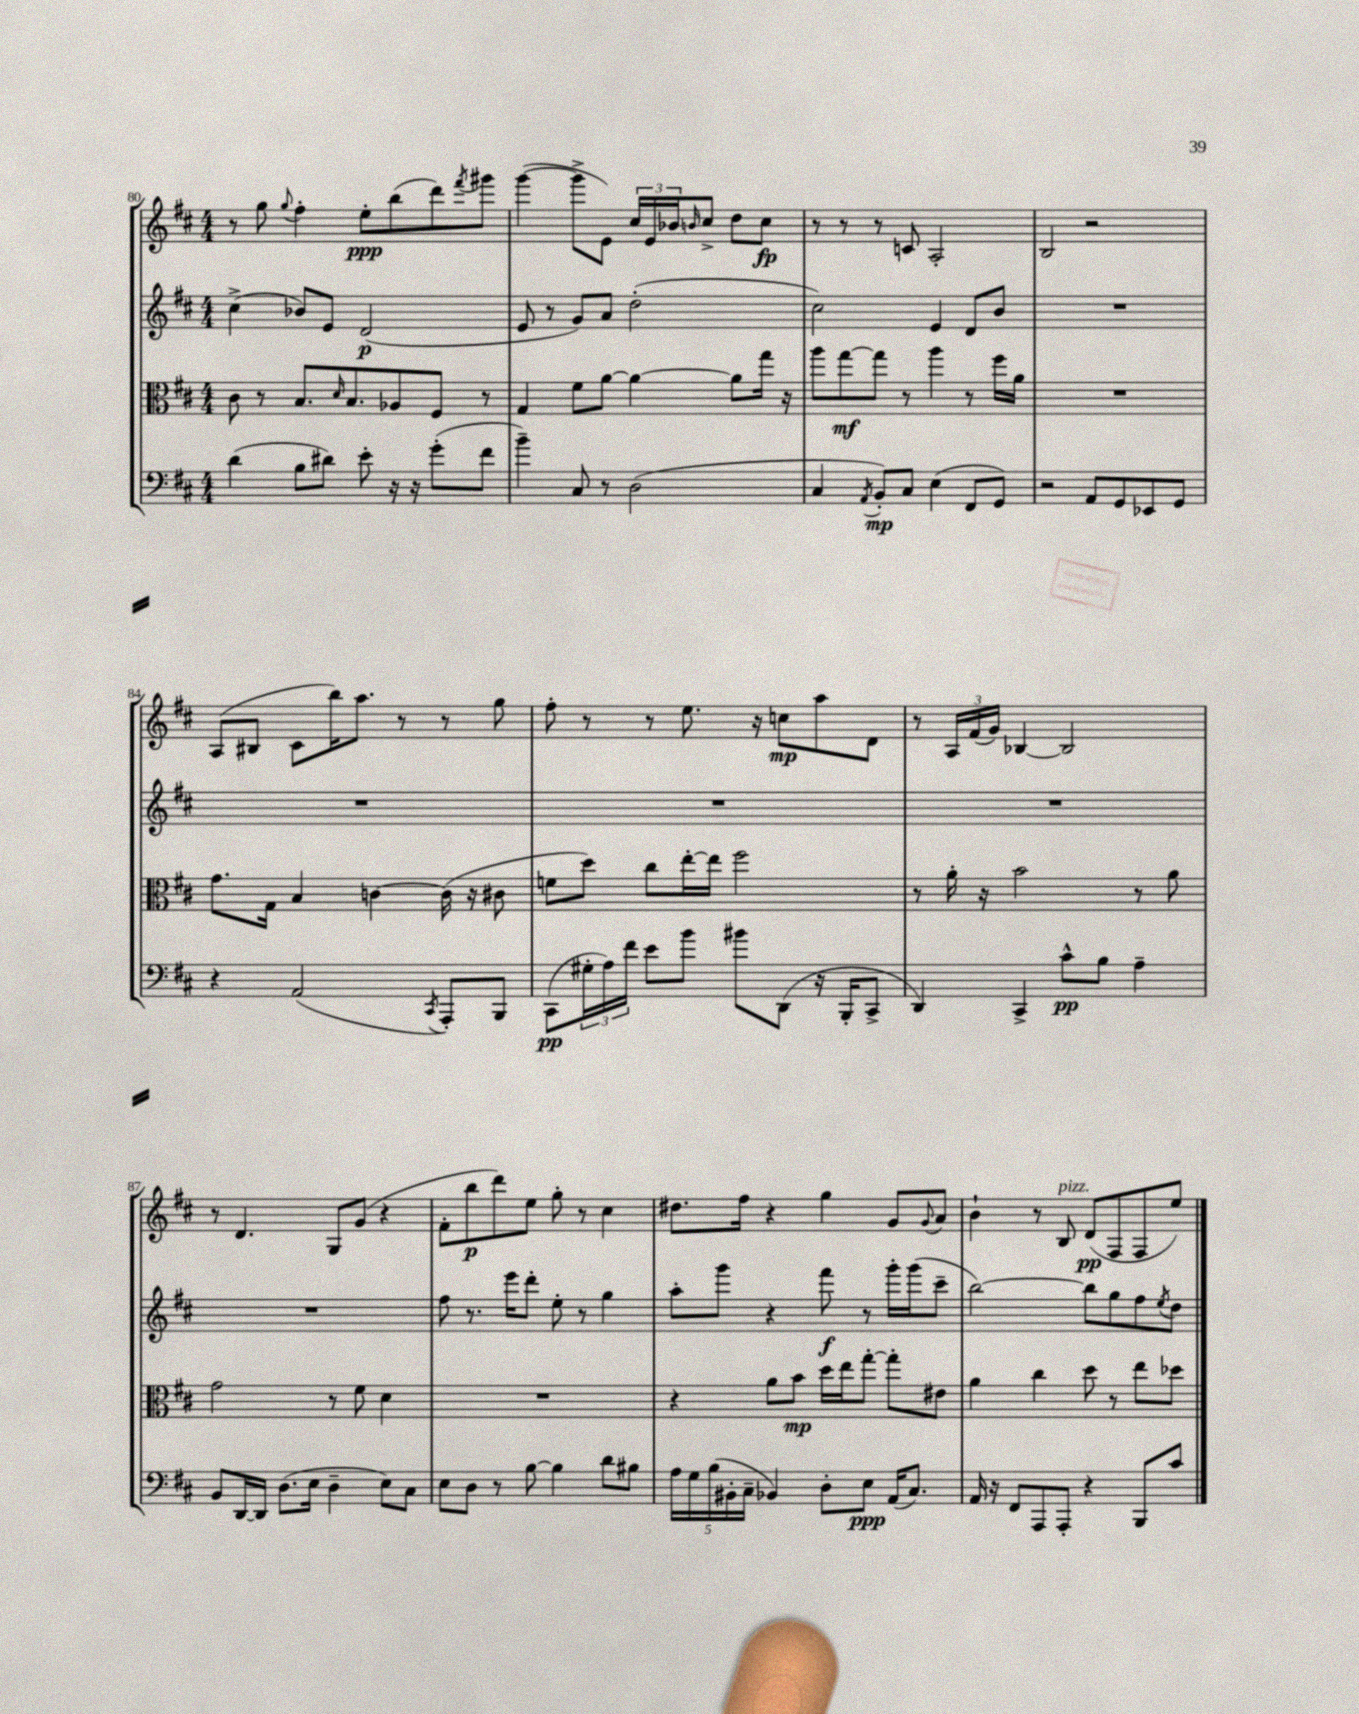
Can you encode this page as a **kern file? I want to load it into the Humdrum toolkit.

**kern	**kern	**kern	**kern
*staff4	*staff3	*staff2	*staff1
*clefF4	*clefC3	*clefG2	*clefG2
*k[f#c#]	*k[f#c#]	*k[f#c#]	*k[f#c#]
*M4/4	*M4/4	*M4/4	*M4/4
(4d\	8c#\	(4cc#^\	8r
.	8r	.	8gg\
.	.	.	8qqgg/
8B\L	8.B/L	8b-/L)	4ff#'\
8d#\J)	.	8e/J	.
.	16qqd/	.	.
.	8.B/	.	.
8e'\	.	(2d/	8ee'\L
16r	8A-/	.	(8bb\
16r	.	.	.
(8g'\L	8F#/J	.	8ddd\)
.	.	.	8qfff#/
8f#\J	8r	.	8ggg#\J
=	=	=	=
4b~\)	4G/	8e/	([4ggg\
.	.	8r	.
8C#/	8f#\L	8g/L)	8ggg^\]L
8r	[8a\J	8a/J	8e\J)
(2D\	4a\_	(2dd'\	24cc#/LL
.	.	.	24e/
.	.	.	24b-/J
.	.	.	16qqb/
.	.	.	8cc#^/J
.	8a\]L	.	8dd\L
.	16gg\Jk	.	8cc#\J
.	16r	.	.
=	=	=	=
4C#/	8aa\L	2cc#\)	8r
.	[8gg\	.	8r
8qAA/	.	.	.
8BB'/L)	8gg\]J	.	8r
8C#/J	8r	.	8c/
(4E\	4aa\	4e/	2A'/
8FF#/L	8r	8d/L	.
8GG/J)	16ff#\LL	8b/J	.
.	16a\JJ	.	.
=	=	=	=
2r	1r	1r	2B/
8AA/L	.	.	2r
8GG/	.	.	.
8EE-/	.	.	.
8GG/J	.	.	.
=	=	=	=
4r	8.g\L	1r	(8A/L
.	.	.	8B#/J
.	16G\Jk	.	.
(2AA/	4B/	.	8c#\L
.	.	.	16bb\K)
.	.	.	8.aa\J
.	[4c\	.	.
.	.	.	8r
8qCC#/	.	.	.
8AAA'/L)	(16c\]	.	8r
.	16r	.	.
8BBB/J	8c#\	.	8gg\
=	=	=	=
(8CC#\L	8f\L	1r	8ff#'\
24G#'\L	8dd\J)	.	8r
24A\)	.	.	.
24f#\JJ	.	.	.
8e\L	8cc#\L	.	8r
8b\J	[16ee'\L	.	8.ee\
.	16ee\]JJ	.	.
8b#\L	2ff#\	.	.
.	.	.	16r
(8DD\J	.	.	8cc\L
16r	.	.	8aa\
16BBB'/LK	.	.	.
8CC#^/J	.	.	8d\J
=	=	=	=
4DD/)	8r	1r	8r
.	16a'\	.	24A/LL
.	.	.	(24f#/
.	16r	.	.
.	.	.	24g/JJ)
4CC#^/	2b\	.	[4B-/
8c#^^\L	.	.	2B-/]
8B\J	.	.	.
4A~\	8r	.	.
.	8a\	.	.
=	=	=	=
8BB/L	2g\	1r	8r
[16DD/L	.	.	4.d/
16DD/]JJ	.	.	.
(8.D\L	.	.	.
16E\Jk	.	.	.
4D~\	8r	.	8G/L
.	8f#\	.	(8g/J
8E\L)	4d\	.	4r
8C#\J	.	.	.
=	=	=	=
8E\L	1r	8ff#\	8f#'\L
8D\J	.	8.r	8bb\
8r	.	.	8ddd\)
.	.	16eee\LK	.
[8B\	.	8ddd'\J	8ee\J
4B\]	.	8ee'\	8gg'\
.	.	8r	8r
8d\L	.	4gg\	4cc#\
8B#\J	.	.	.
=	=	=	=
20A\LL	4r	8aa'\L	8.dd#\L
20G\	.	.	.
(20B\	.	.	.
.	.	8ggg\J	.
20BB#'\	.	.	.
.	.	.	16ff#\Jk
20C#~\JJ	.	.	.
4BB-/)	8a\L	4r	4r
.	8b\J	.	.
8D'\L	16dd\LL	8fff#\	4gg\
.	16ee\J	.	.
8E\J	[8gg'\J	8r	.
(16AA/LK	8gg'\]L	16ggg'\LL	8g/L
8.C#/J)	.	(16ggg\J	.
.	.	.	8qqg/
.	8e#\J	8ccc#~\J	8a/J
=	=	=	=
16AA/	4a\	[2bb\)	4b`\
16r	.	.	.
8FF#/L	.	.	.
8AAA/	4cc#\	.	8r
8AAA'/J	.	.	8B/
4r	8dd\	8bb\]L	(8d/L
.	8r	8gg\	8F#/
8BBB/L	8ee\L	8ff#\	8F#/
.	.	8qee/	.
8c#/J	8dd-\J	8dd\J	8ee/J)
==	==	==	==
*-	*-	*-	*-
